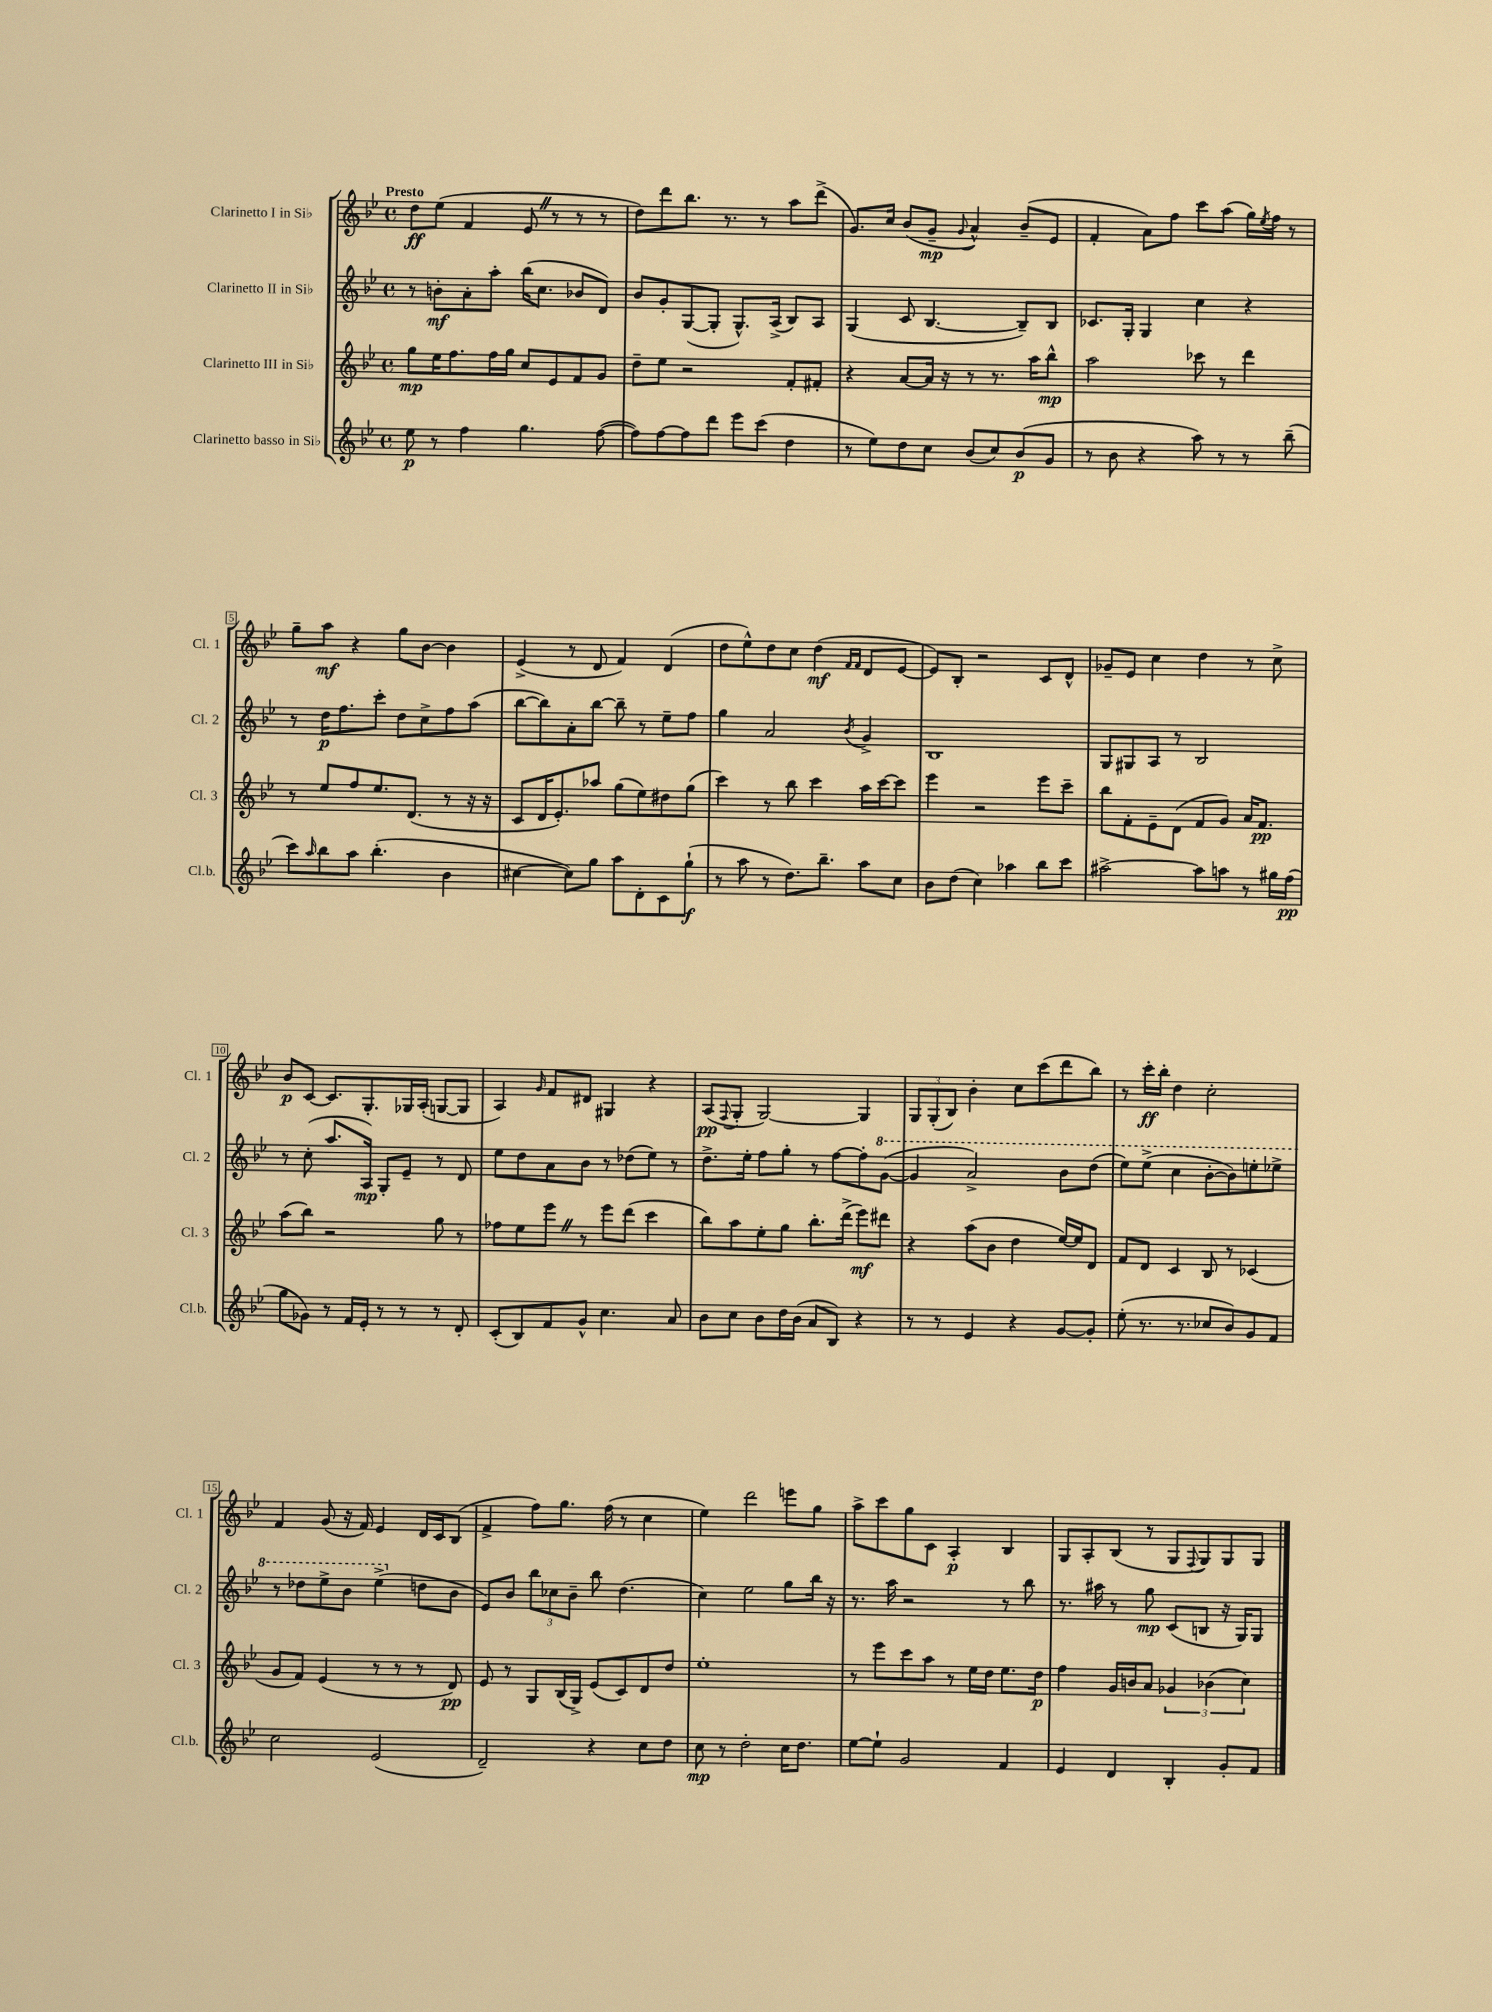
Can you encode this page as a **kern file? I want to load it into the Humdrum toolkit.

**kern	**dynam	**kern	**dynam	**kern	**dynam	**kern	**dynam
*part4	*part4	*part3	*part3	*part2	*part2	*part1	*part1
*staff4	*staff4	*staff3	*staff3	*staff2	*staff2	*staff1	*staff1
*I"Clarinetto basso in Si♭	*	*I"Clarinetto III in Si♭	*	*I"Clarinetto II in Si♭	*	*I"Clarinetto I in Si♭	*
*I'Cl.b.	*	*I'Cl. 3	*	*I'Cl. 2	*	*I'Cl. 1	*
*clefG2	*	*clefG2	*	*clefG2	*	*clefG2	*
*k[b-e-]	*	*k[b-e-]	*	*k[b-e-]	*	*k[b-e-]	*
*M4/4	*	*M4/4	*	*M4/4	*	*M4/4	*
*met(c)	*	*met(c)	*	*met(c)	*	*met(c)	*
=1	=1	=1	=1	=1	=1	=1	=1
!	!	!	!	!	!	!LO:TX:a:B:t=Presto	!
8ee-\	p	8gg\L	mp	8r	.	8dd\L	ff
8r	.	16ee-\K	.	8bn'\L	mf	(8ee-\J	.
.	.	8.ff\	.	.	.	.	.
4ff\	.	.	.	8a'\	.	4f/	.
.	.	16ff\L	.	8aa'\J	.	.	.
.	.	16gg\JJ	.	.	.	.	.
4.gg\	.	8cc/L	.	(16bb-\KL	.	8e-Z/	.
.	.	.	.	8.cc\J	.	.	.
.	.	8e-/	.	.	.	8r	.
.	.	8f/	.	8b-X/L	.	8r	.
([8ff\	.	8g/J	.	8d/J)	.	8r	.
=2	=2	=2	=2	=2	=2	=2	=2
8ff\L])	.	8dd~\L	.	8b-/L	.	8dd\L)	.
[8ff\	.	8ee-\J	.	8g'/	.	8ddd\	.
8ff\]	.	2r	.	([8G/	.	8.bb-\J	.
8ddd\J	.	.	.	8G'/J]	.	.	.
.	.	.	.	.	.	8.r	.
8eee-\L	.	.	.	8.G^^/L)	.	.	.
(8ccc\J	.	.	.	.	.	8r	.
.	.	.	.	(16A^/Jk	.	.	.
4dd\	.	8f'/L	.	8B-/L)	.	8aa\L	.
.	.	8f#X'/J	.	8A/J	.	(8ddd^\J	.
=3	=3	=3	=3	=3	=3	=3	=3
8r	.	4r	.	(4G/	.	8.g/L)	.
8ee-\L)	.	.	.	.	.	.	.
.	.	.	.	.	.	16cc/Jk	.
8dd\	.	[8a/L	.	8c/	.	(8b-/L	.
8cc\J	.	16a/Jk]	.	[4.B-/	.	8g~/J	mp
.	.	16r	.	.	.	.	.
.	.	.	.	.	.	8qqg/	.
(8b-/L	.	8r	.	.	.	4a^^/)	.
8cc/)	.	8.r	.	.	.	.	.
(8b-/	p	.	.	8B-~/L])	.	(8b-~/L	.
.	.	16aa\KL	.	.	.	.	.
8g/J	.	8bb-^^\J	mp	8B-/J	.	8e-/J	.
=4	=4	=4	=4	=4	=4	=4	=4
8r	.	2aa\	.	8.c-X/L	.	4f'/	.
8b-\	.	.	.	.	.	.	.
.	.	.	.	16G'/Jk	.	.	.
4r	.	.	.	4G/	.	8a\L)	.
.	.	.	.	.	.	8ff\J	.
8aa\)	.	8ccc-X\	.	4cc\	.	8ccc\L	.
8r	.	8r	.	.	.	(8aa\J	.
8r	.	4ddd\	.	4r	.	16gg\LL)	.
.	.	.	.	.	.	8qee-/	.
.	.	.	.	.	.	16ff\JJ	.
(8bb-~\	.	.	.	.	.	8r	.
!!LO:LB:g=z
=5	=5	=5	=5	=5	=5	=5	=5
8ccc\L)	.	8r	.	8r	.	8gg~\L	.
16qqaa/	.	.	.	.	.	.	.
8bb-\	.	8ee-/L	.	16dd\KL	p	8aa\J	mf
.	.	.	.	8.ff\	.	.	.
8aa\J	.	8ff/	.	.	.	4r	.
(4.bb-'\	.	8.ee-/	.	8ccc'\J	.	.	.
.	.	.	.	8dd\L	.	8gg\L	.
.	.	(8.d/J	.	.	.	.	.
.	.	.	.	8cc^\	.	[8b-\J	.
4b-\	.	8r	.	8ff\	.	4b-\]	.
.	.	16r	.	(8aa\J	.	.	.
.	.	16r	.	.	.	.	.
=6	=6	=6	=6	=6	=6	=6	=6
[4cc#X\	.	8c/L	.	[8bb-\L	.	(4e-^/	.
.	.	16d/K	.	8bb-\])	.	.	.
.	.	8.e-'/)	.	.	.	.	.
8cc#\L])	.	.	.	8a'\	.	8r	.
8gg\J	.	8aa-X/J	.	[8bb-\J	.	8d/	.
8aa\L	.	(8gg\L	.	8bb-~\]	.	4f/)	.
8d'\	.	8ee-\)	.	8r	.	.	.
8c\	.	8dd#X\	.	8ee-~\L	.	(4d/	.
(8gg`\J	f	(8gg\J	.	8ff\J	.	.	.
=7	=7	=7	=7	=7	=7	=7	=7
8r	.	4ccc\)	.	4gg\	.	8dd\L	.
8aa\	.	.	.	.	.	8ee-^^\)	.
8r	.	8r	.	2a/	.	8dd\	.
8.dd\L)	.	8bb-\	.	.	.	8cc\J	.
.	.	4ccc\	.	.	.	(4dd\	mf
8.bb-~\J	.	.	.	.	.	.	.
.	.	.	.	.	.	16qqf/LL	.
.	.	.	.	8qb-/	.	16qqf/JJ	.
8aa\L	.	16aa\LL	.	4g^/	.	8d/L	.
.	.	[16ccc\J	.	.	.	.	.
8cc\J	.	8ccc\J]	.	.	.	[8e-/J	.
=8	=8	=8	=8	=8	=8	=8	=8
8b-\L	.	4eee-\	.	1B-	.	8e-/L])	.
(8dd\J	.	.	.	.	.	8B-'/J	.
4cc\)	.	2r	.	.	.	2r	.
4aa-X\	.	.	.	.	.	.	.
8bb-\L	.	8eee-\L	.	.	.	8c/L	.
8ccc\J	.	8ccc~\J	.	.	.	8d^^/J	.
=9	=9	=9	=9	=9	=9	=9	=9
[2aa#X^\	.	8bb-\L	.	8G/L	.	8g-X~/L	.
.	.	8f'\	.	8G#X/	.	8e-/J	.
.	.	8e-~\	.	8A/J	.	4cc\	.
.	.	(8d\J	.	8r	.	.	.
8aa#\L]	.	8f/L	.	2B-/	.	4dd\	.
8aan\J	.	8g/J)	.	.	.	.	.
8r	.	16a/KL	.	.	.	8r	.
.	.	8.f/J	pp	.	.	.	.
16gg#X\LL	.	.	.	.	.	8cc^\	.
(16ff\JJ	pp	.	.	.	.	.	.
!!LO:LB:g=z
=10	=10	=10	=10	=10	=10	=10	=10
8gg\L	.	(8aa\L	.	8r	.	8b-/L	p
8g-X\J)	.	8bb-\J)	.	(8cc'\	.	[8c/J	.
8r	.	2r	.	8.aa/L	.	8.c/L]	.
16f/LL	.	.	.	.	.	.	.
16e-'/JJ	.	.	.	16A/Jk)	mp	8.G'/	.
8r	.	.	.	8G'/L	.	.	.
8r	.	.	.	8e-~/J	.	16G-X/L	.
.	.	.	.	.	.	(16A'/JJ	.
8r	.	8gg\	.	8r	.	[8Gn/L	.
8d'/	.	8r	.	8d/	.	8G/J]	.
=11	=11	=11	=11	=11	=11	=11	=11
(8c'/L	.	8ff-X\L	.	8ee-\L	.	4A/)	.
8B-/)	.	8ee-\	.	8dd\	.	.	.
.	.	.	.	.	.	16qqg/	.
8f/	.	8eee-Z\J	.	8a\	.	8f/L	.
8g^^/J	.	8r	.	8b-\J	.	8d#X/J	.
4.cc\	.	8eee-\L	.	8r	.	4G#X/	.
.	.	(8ddd\J	.	(8dd-X\L	.	.	.
.	.	4ccc\	.	8ee-\J)	.	4r	.
8a/	.	.	.	8r	.	.	.
=12	=12	=12	=12	=12	=12	=12	=12
8b-\L	.	8bb-\L)	.	8.dd^\L	.	(8A/L	pp
.	.	.	.	.	.	8qqF/	.
8cc\J	.	8aa\	.	.	.	8G'/J	.
.	.	.	.	16ee-'\Jk	.	.	.
8b-\L	.	8ee-'\	.	8ff\L	.	[2G/)	.
16dd\L	.	8gg\J	.	8gg'\J	.	.	.
(16b-\JJ	.	.	.	.	.	.	.
8a/L	.	8.bb-'\L	.	8r	.	.	.
8B-/J)	.	.	.	[8ff\L	.	.	.
.	.	(16ddd^\Jk	.	.	.	.	.
4r	.	8eee-\L)	mf	8ff'\]	.	4G/]	.
*	*	*	*	*8va	*	*	*
.	.	8ddd#X\J	.	([8gg\J	.	.	.
=13	=13	=13	=13	=13	=13	=13	=13
8r	.	4r	.	4gg/]	.	12G/L	.
.	.	.	.	.	.	(12G'/	.
8r	.	.	.	.	.	.	.
.	.	.	.	.	.	12B-/J)	.
4e-/	.	(8aa\L	.	2aa^/)	.	4b-'\	.
.	.	8b-\J	.	.	.	.	.
4r	.	4dd\	.	.	.	8cc\L	.
.	.	.	.	.	.	(8ccc\	.
[8g/L	.	[16ee-/LL)	.	8bb-\L	.	8ddd\	.
.	.	16ee-/J]	.	.	.	.	.
8g'/J]	.	8d/J	.	(8ddd\J	.	8bb-\J)	.
=14	=14	=14	=14	=14	=14	=14	=14
(8ee-'\	.	8f/L	.	8eee-\L)	.	8r	.
8.r	.	8d/J	.	(8eee-^\J	.	16ccc'\LL	ff
.	.	.	.	.	.	16bb-'\JJ	.
.	.	4c/	.	4ccc\	.	4dd\	.
8.r	.	.	.	.	.	.	.
8cc-X/L	.	8B-/	.	[8bb-'\L	.	2cc'\	.
8b-/)	.	8r	.	8bb-\])	.	.	.
8g/	.	(4c-X/	.	8eeen'\	.	.	.
8f/J	.	.	.	8eee-X^\J	.	.	.
!!LO:LB:g=z
=15	=15	=15	=15	=15	=15	=15	=15
2cc\	.	8g/L	.	8r	.	4f/	.
.	.	8f/J)	.	8ddd-X\L	.	.	.
.	.	(4e-/	.	8eee-^\	.	(8g/	.
.	.	.	.	8bb-\J	.	16r	.
.	.	.	.	.	.	16f/)	.
(2e-/	.	8r	.	(4eee-^\	.	4e-/	.
.	.	8r	.	.	.	.	.
*	*	*	*	*X8va	*	*	*
.	.	8r	.	8ddn\L	.	16d/LL	.
.	.	.	.	.	.	16c/J	.
.	.	8d/)	pp	8b-\J	.	(8B-/J	.
=16	=16	=16	=16	=16	=16	=16	=16
2d~/)	.	8e-/	.	8e-/L)	.	4f^/	.
.	.	8r	.	8b-/J	.	.	.
.	.	8G/L	.	12bb-\L	.	8ff\L)	.
.	.	.	.	12cc-X\	.	.	.
.	.	(16B-/L	.	.	.	8.gg\J	.
.	.	.	.	12b-~\J	.	.	.
.	.	16G^/JJ)	.	.	.	.	.
4r	.	(8e-/L	.	8bb-\	.	.	.
.	.	.	.	.	.	(16ff\	.
.	.	8c/)	.	(4.dd\	.	8r	.
8cc\L	.	8d/	.	.	.	4cc\	.
8dd\J	.	8dd/J	.	.	.	.	.
=17	=17	=17	=17	=17	=17	=17	=17
8cc\	mp	1ee-'	.	4cc\)	.	4ee-\)	.
8r	.	.	.	.	.	.	.
2dd'\	.	.	.	2ee-\	.	2ddd\	.
16cc\KL	.	.	.	8gg\L	.	8eeen\L	.
8.dd\J	.	.	.	.	.	.	.
.	.	.	.	16bb-\Jk	.	8gg\J	.
.	.	.	.	16r	.	.	.
=18	=18	=18	=18	=18	=18	=18	=18
[8ee-\L	.	8r	.	8.r	.	8aa^\L	.
8ee-`\J]	.	8eee-\L	.	.	.	8ccc\	.
.	.	.	.	16aa\	.	.	.
2g/	.	8ccc\	.	2r	.	8gg\	.
.	.	8aa\J	.	.	.	8c\J	.
.	.	8r	.	.	.	4A'/	p
.	.	16ee-\LL	.	.	.	.	.
.	.	16dd\JJ	.	.	.	.	.
4f/	.	8.ee-\L	.	8r	.	4B-/	.
.	.	.	.	8bb-\	.	.	.
.	.	16dd\Jk	p	.	.	.	.
=19	=19	=19	=19	=19	=19	=19	=19
4e-/	.	4ff\	.	8.r	.	8G/L	.
.	.	.	.	.	.	8A'/	.
.	.	.	.	16aa#X\	.	.	.
4d/	.	16g/LL	.	8r	.	(8B-/J	.
.	.	16bn/J	.	.	.	.	.
.	.	8a/J	.	8gg\	mp	8r	.
4B-'/	.	6g-X/	.	(8c/L	.	8G/L	.
.	.	.	.	.	.	8qqF/	.
.	.	.	.	8Bn/J	.	8G/)	.
.	.	(6b-X\	.	.	.	.	.
8g'/L	.	.	.	16r	.	8G/	.
.	.	.	.	16G/KL)	.	.	.
.	.	6cc\)	.	.	.	.	.
8f/J	.	.	.	8G/J	.	8G/J	.
==	==	==	==	==	==	==	==
*-	*-	*-	*-	*-	*-	*-	*-
